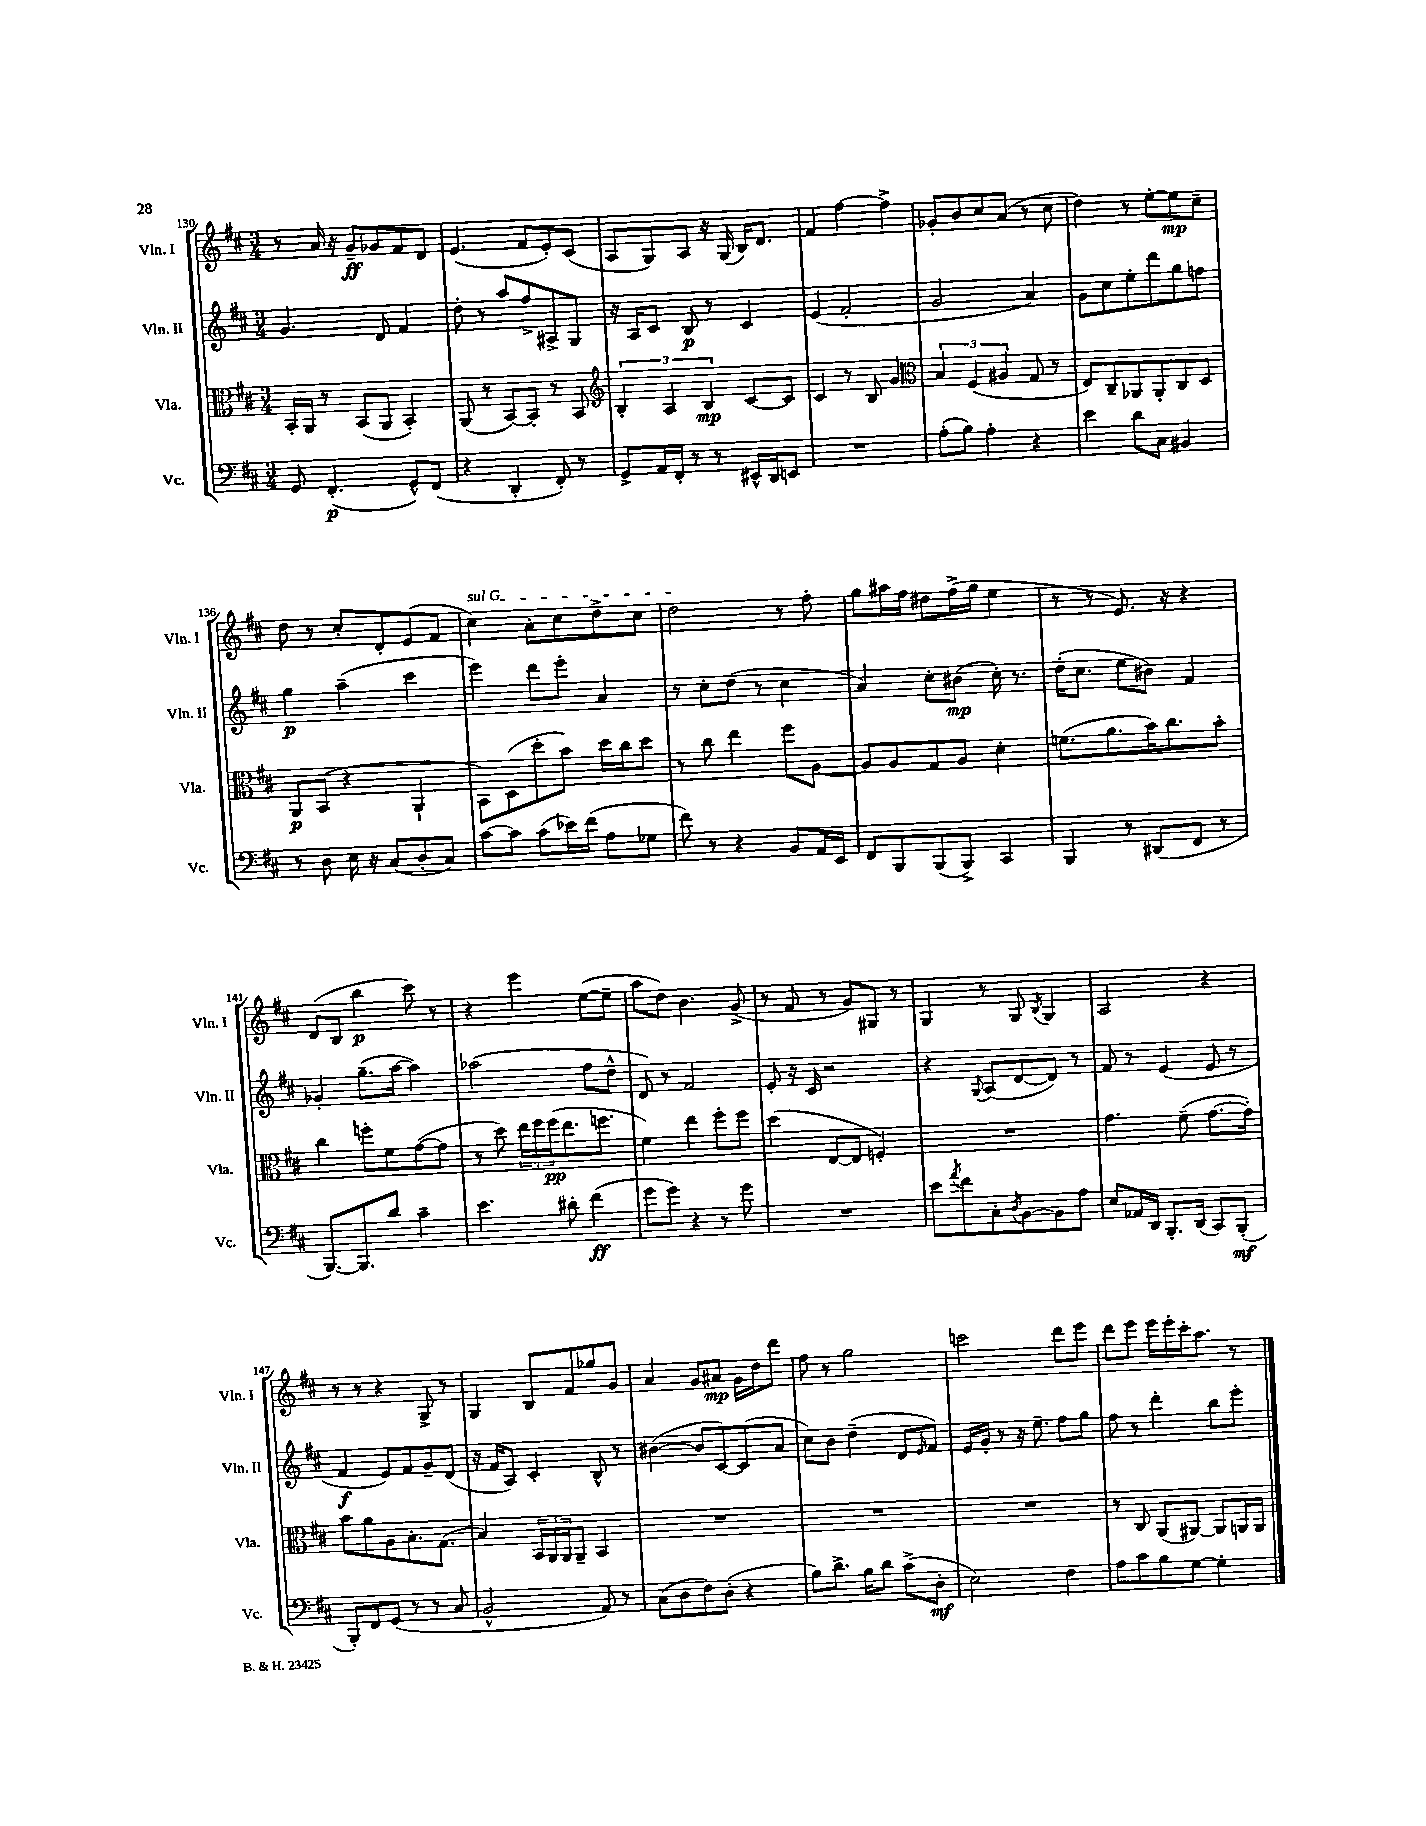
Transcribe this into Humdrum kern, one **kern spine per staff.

**kern	**dynam	**kern	**dynam	**kern	**dynam	**kern	**dynam
*part4	*part4	*part3	*part3	*part2	*part2	*part1	*part1
*staff4	*staff4	*staff3	*staff3	*staff2	*staff2	*staff1	*staff1
*I"Vc.	*	*I"Vla.	*	*I"Vln. II	*	*I"Vln. I	*
*I'Vc.	*	*I'Vla.	*	*I'Vln. II	*	*I'Vln. I	*
*clefF4	*	*clefC3	*	*clefG2	*	*clefG2	*
*k[f#c#]	*	*k[f#c#]	*	*k[f#c#]	*	*k[f#c#]	*
*M3/4	*	*M3/4	*	*M3/4	*	*M3/4	*
=130	=130	=130	=130	=130	=130	=130	=130
8GG/	.	16BB'/LL	.	4.g/	.	8r	.
.	.	16AA/JJ	.	.	.	.	.
(4.FF#'/	p	8r	.	.	.	16a/	.
.	.	.	.	.	.	16r	.
.	.	(8BB/L	.	.	.	8g~/L	ff
.	.	8AA/J	.	8d/	.	8g-X/	.
8GG^^/L)	.	4BB'/)	.	4f#/	.	8f#/	.
(8FF#/J	.	.	.	.	.	8d/J	.
=131	=131	=131	=131	=131	=131	=131	=131
4r	.	(8AA/	.	8dd'\	.	(4.e/	.
.	.	8r	.	8r	.	.	.
4DD'/	.	[8BB/L)	.	8aa/L	.	.	.
.	.	8BB'/J]	.	8ff#^/	.	8f#/L	.
8FF#'/)	.	8r	.	8A#X^/	.	8e'/)	.
8r	.	8BB/	.	8G/J	.	(8c#/J	.
=132	=132	=132	=132	=132	=132	=132	=132
*	*	*clefG2	*	*	*	*	*
8GG^/L	.	6B'/	.	16r	.	8A/L	.
.	.	.	.	16A/KL	.	.	.
16AA/L	.	.	.	8c#/J	.	8G/)	.
.	.	6A/	.	.	.	.	.
16FF#'/JJ	.	.	.	.	.	.	.
8r	.	.	.	8B/	p	8A/J	.
.	.	6B/	mp	.	.	.	.
8r	.	.	.	8r	.	16r	.
.	.	.	.	.	.	(16G/	.
16EE#X^^/LL	.	[8c#/L	.	4c#/	.	16B/KL)	.
16DD/J	.	.	.	.	.	8.d/J	.
8EEn/J	.	8c#/J]	.	.	.	.	.
=133	=133	=133	=133	=133	=133	=133	=133
2.r	.	4c#/	.	(4e/	.	4f#/	.
.	.	8r	.	2f#'/	.	[4ff#\	.
.	.	8B/	.	.	.	.	.
.	.	4g/	.	.	.	4ff#^\]	.
=134	=134	=134	=134	=134	=134	=134	=134
*	*	*clefC3	*	*	*	*	*
(8A'\L	.	6B/	.	2g/	.	8g-X'/L	.
8B\J)	.	.	.	.	.	8b/	.
.	.	(6F#/	.	.	.	.	.
4A'\	.	.	.	.	.	8cc#/	.
.	.	6A#X/	.	.	.	.	.
.	.	.	.	.	.	(8a/J	.
4r	.	8G/	.	4a/)	.	8r	.
.	.	8r	.	.	.	8cc#\	.
=135	=135	=135	=135	=135	=135	=135	=135
4e\	.	8E/L)	.	8g\L	.	4dd\)	.
.	.	8C#~/	.	8cc#\	.	.	.
8d\L	.	8AA-X/	.	8ee'\	.	8r	.
8C#\J	.	8AA-'/	.	8ddd\	.	[8ee'\L	.
4BB#X/	.	8C#/	.	8gg\	.	8ee\]	mp
.	.	8D/J	.	8ffn\J	.	8cc#~\J	.
!!LO:LB:g=z
=136	=136	=136	=136	=136	=136	=136	=136
8r	.	8AA/L	p	4gg\	p	8dd\	.
8D\	.	(8BB/J	.	.	.	8r	.
16E\	.	4r	.	(4aa~\	.	8cc#'/L	.
16r	.	.	.	.	.	.	.
(8C#/L	.	.	.	.	.	8d'/	.
8D'/	.	4AA`/	.	4ccc#\	.	(8e/	.
8C#/J)	.	.	.	.	.	8f#/J	.
=137	=137	=137	=137	=137	=137	=137	=137
!	!	!	!	!	!	!LO:TX:a:i:t=sul G	!
[8c#\L	.	8BB\L)	.	4eee\)	.	4cc#\)	.
8c#\J]	.	(8D\	.	.	.	.	.
(8c#\L	.	8dd'\	.	8ddd\L	.	8a'\L	.
16e-X\L)	.	8b\J)	.	8eee'\J	.	8cc#\	.
(16f#\JJ	.	.	.	.	.	.	.
8A\L	.	16dd\LL	.	4a/	.	8dd^\	.
.	.	16cc#\J	.	.	.	.	.
8G-X\J	.	8dd\J	.	.	.	8cc#\J	.
=138	=138	=138	=138	=138	=138	=138	=138
8f#\)	.	8r	.	8r	.	2dd\	.
8r	.	8cc#\	.	8cc#'\L	.	.	.
4r	.	4ee\	.	(8dd\J	.	.	.
.	.	.	.	8r	.	.	.
8BB/L	.	8ff#\L	.	4cc#\	.	8r	.
16AA/L	.	[8A\J	.	.	.	8ff#'\	.
16EE/JJ	.	.	.	.	.	.	.
=139	=139	=139	=139	=139	=139	=139	=139
8FF#/L	.	8A/L]	.	4a/)	.	8gg\L	.
8BBB/	.	8A/	.	.	.	16aa#X\L	.
.	.	.	.	.	.	16ff#\JJ	.
(8BBB/	.	8G/	.	8cc#'\L	.	8dd#X\L	.
8BBB^/J)	.	8A/J	.	(8b#X\J	mp	(16ff#^\L	.
.	.	.	.	.	.	16gg\JJ	.
4CC#/	.	4d'\	.	16cc#'\)	.	4ee\	.
.	.	.	.	8.r	.	.	.
=140	=140	=140	=140	=140	=140	=140	=140
4BBB/	.	(8.fn\L	.	(16dd'\KL	.	8r	.
.	.	.	.	8.cc#\J	.	.	.
.	.	.	.	.	.	8r	.
.	.	8.a\	.	.	.	.	.
8r	.	.	.	8ee\L	.	8.e/)	.
(8DD#X/L	.	16b\K)	.	8b#X\J)	.	.	.
.	.	8.cc#\	.	.	.	16r	.
8FF#/J	.	.	.	4f#/	.	4r	.
8r	.	8b'\J	.	.	.	.	.
!!LO:LB:g=z
=141	=141	=141	=141	=141	=141	=141	=141
[8.BBB/L)	.	4cc#\	.	4g-X'/	.	(8d/L	.
.	.	.	.	.	.	8B/J	.
8.BBB/]	.	.	.	.	.	.	.
.	.	8ffn'\L	.	(8.gg~\L	.	4bb\	p
8d/J	.	8f#\	.	.	.	.	.
.	.	.	.	[16aa\Jk	.	.	.
4c#~\	.	([8g\	.	4aa\])	.	8ccc#\)	.
.	.	8g\J]	.	.	.	8r	.
=142	=142	=142	=142	=142	=142	=142	=142
4.e\	.	8r	.	(2aa-X\	.	4r	.
.	.	8dd\)	.	.	.	.	.
.	.	24ee\LL	.	.	.	4eee\	.
.	.	24ff#\	.	.	.	.	.
.	.	(24ff#\J	pp	.	.	.	.
8d#X'\	.	8.ee\	.	.	.	.	.
(4f#\	ff	.	.	8ff#\L	.	([8ee\L	.
.	.	8.ffn\J	.	.	.	.	.
.	.	.	.	8dd^^\J	.	8ee~\J]	.
=143	=143	=143	=143	=143	=143	=143	=143
8g\L	.	4f#\)	.	8d/)	.	8aa\L	.
8g\J)	.	.	.	8r	.	8dd\J)	.
4r	.	4ee\	.	2f#/	.	4.b\	.
8r	.	8ff#'\L	.	.	.	.	.
8g\	.	8ff#\J	.	.	.	(8g^/	.
=144	=144	=144	=144	=144	=144	=144	=144
2.r	.	(4dd\	.	8e'/	.	8r	.
.	.	.	.	16r	.	8f#/	.
.	.	.	.	16c#/	.	.	.
.	.	[8E/L	.	2r	.	8r	.
.	.	8E/J]	.	.	.	8g/L)	.
.	.	4Fn'/)	.	.	.	8G#X/J	.
.	.	.	.	.	.	8r	.
=145	=145	=145	=145	=145	=145	=145	=145
8e\L	.	2.r	.	4r	.	4G/	.
8qa/	.	.	.	.	.	.	.
8f#\	.	.	.	.	.	.	.
.	.	.	.	8qqG/	.	.	.
8C#'\	.	.	.	(8A/L	.	8r	.
8qD/	.	.	.	.	.	.	.
[8BB\	.	.	.	[8d/	.	8G/	.
.	.	.	.	.	.	8qB/	.
8BB\]	.	.	.	8d/J])	.	4G/	.
8A\J	.	.	.	8r	.	.	.
=146	=146	=146	=146	=146	=146	=146	=146
8E/L	.	4.g\	.	8f#/	.	2A/	.
16AA-X/L	.	.	.	8r	.	.	.
16DD/JJ	.	.	.	.	.	.	.
8.BBB'/L	.	.	.	(4e/	.	.	.
.	.	(8f#~\	.	.	.	.	.
(16DD/Jk	.	.	.	.	.	.	.
8CC#/L)	.	[8.g\L	.	8e/	.	4r	.
(8BBB'/J	mf	.	.	8r	.	.	.
.	.	16g'\Jk])	.	.	.	.	.
!!LO:LB:g=z
=147	=147	=147	=147	=147	=147	=147	=147
8BBB'/L)	.	8b\L	.	4f#/	f	8r	.
8FF#/	.	8a\	.	.	.	8r	.
(8GG/J	.	8A\	.	8e/L)	.	4r	.
8r	.	8.B'\	.	8f#/	.	.	.
8r	.	.	.	8g~/	.	8G^/	.
.	.	(8.G\J	.	.	.	.	.
8C#/	.	.	.	(8d/J	.	8r	.
=148	=148	=148	=148	=148	=148	=148	=148
2BB^^/	.	4B/)	.	16r	.	4G/	.
.	.	.	.	16f#/KL	.	.	.
.	.	.	.	8A/J)	.	.	.
.	.	24BB/LL	.	4c#'/	.	8B/L	.
.	.	24AA/	.	.	.	.	.
.	.	24AA/J	.	.	.	.	.
.	.	8AA~/J	.	.	.	8f#/	.
8AA/)	.	4BB/	.	8B^^/	.	8gg-X/	.
8r	.	.	.	8r	.	8g/J	.
=149	=149	=149	=149	=149	=149	=149	=149
(8C#\L	.	2.r	.	([4b#X\	.	4a/	.
8D\	.	.	.	.	.	.	.
8F#\)	.	.	.	8b#/L]	.	8g/L	.
(8D'\J	.	.	.	[8c#/)	.	8a#X/J	mp
4r	.	.	.	(8c#/]	.	16g\LL	.
.	.	.	.	.	.	16dd\J	.
.	.	.	.	8a/J	.	8ddd\J	.
=150	=150	=150	=150	=150	=150	=150	=150
8B\L)	.	2.r	.	8cc#\L)	.	8ff#\	.
8.d^\J	.	.	.	8b\J	.	8r	.
.	.	.	.	(4dd~\	.	2gg\	.
16B\KL	.	.	.	.	.	.	.
8d\J	.	.	.	.	.	.	.
(8c#^\L	.	.	.	8d/L	.	.	.
.	.	.	.	16qqe/	.	.	.
8D'\J	mf	.	.	8f#/J)	.	.	.
=151	=151	=151	=151	=151	=151	=151	=151
2E\)	.	2.r	.	16e/LL	.	2cccn\	.
.	.	.	.	16g'/JJ	.	.	.
.	.	.	.	8r	.	.	.
.	.	.	.	16r	.	.	.
.	.	.	.	8.ee~\	.	.	.
4F#\	.	.	.	8ff#\L	.	8ddd\L	.
.	.	.	.	8gg\J	.	8eee\J	.
=152	=152	=152	=152	=152	=152	=152	=152
8A\L	.	8r	.	8ff#\	.	8ddd\L	.
8c#\	.	8C#/	.	8r	.	8eee\J	.
8B\	.	(8AA/L	.	4ddd'\	.	16eee\LL	.
.	.	.	.	.	.	16eee'\	.
[8G\J	.	[8AA#X/J)	.	.	.	16ccc#'\J	.
.	.	.	.	.	.	8.aa\J	.
4G'\]	.	8AA#/L]	.	8bb\L	.	.	.
.	.	16AAn/L	.	8eee'\J	.	8r	.
.	.	16AA/JJ	.	.	.	.	.
==	==	==	==	==	==	==	==
*-	*-	*-	*-	*-	*-	*-	*-
